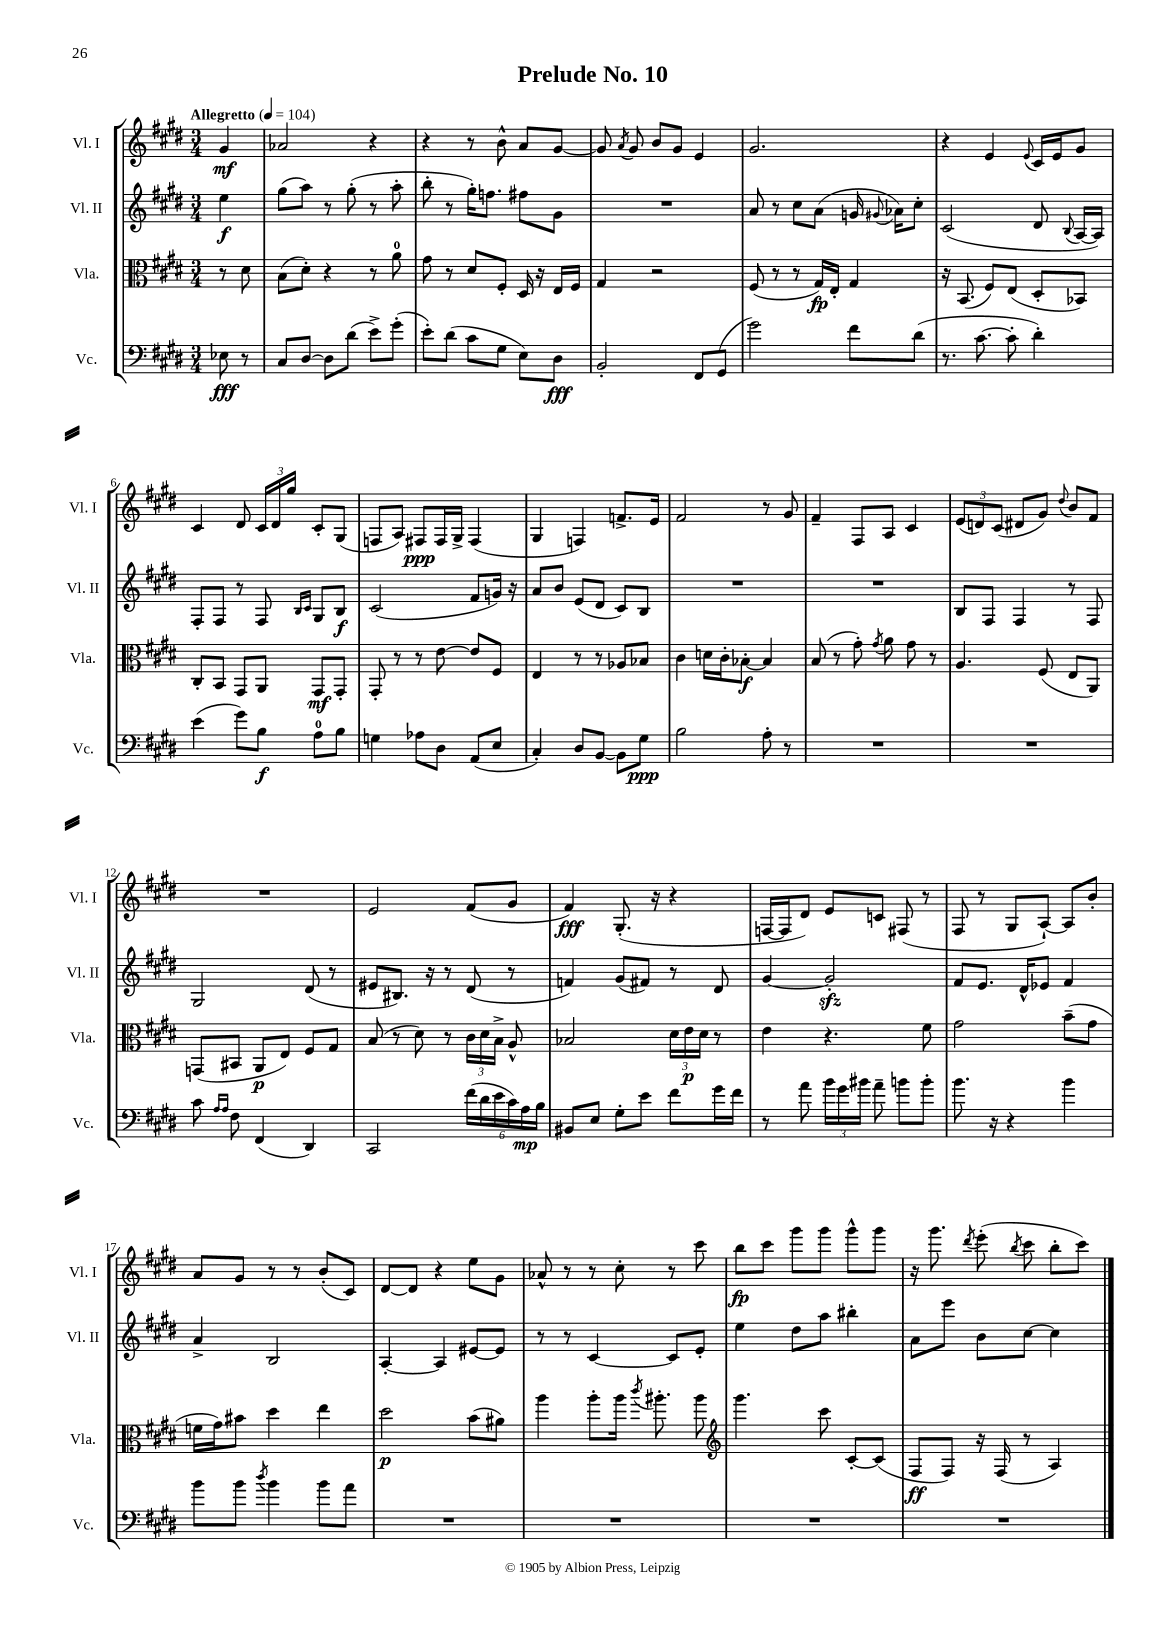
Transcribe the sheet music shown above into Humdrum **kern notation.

**kern	**dynam	**kern	**dynam	**kern	**dynam	**kern	**dynam
*part4	*part4	*part3	*part3	*part2	*part2	*part1	*part1
*staff4	*staff4	*staff3	*staff3	*staff2	*staff2	*staff1	*staff1
*I"Vc.	*	*I"Vla.	*	*I"Vl. II	*	*I"Vl. I	*
*I'Vc.	*	*I'Vla.	*	*I'Vl. II	*	*I'Vl. I	*
*clefF4	*	*clefC3	*	*clefG2	*	*clefG2	*
*k[f#c#g#d#]	*	*k[f#c#g#d#]	*	*k[f#c#g#d#]	*	*k[f#c#g#d#]	*
*M3/4	*	*M3/4	*	*M3/4	*	*M3/4	*
*MM104	*	*MM104	*	*MM104	*	*MM104	*
=	=	=	=	=	=	=	=
!	!	!	!	!	!	!LO:TX:a:B:t=Allegretto	!
8E-X\	fff	8r	.	4ee\	f	4g#/	mf
8r	.	8d#\	.	.	.	.	.
=1	=1	=1	=1	=1	=1	=1	=1
8C#/L	.	(8B\L	.	(8gg#\L	.	2a-X/	.
[8D#/J	.	8d#'\J)	.	8aa\J)	.	.	.
8D#\L]	.	4r	.	8r	.	.	.
(8d#\J	.	.	.	(8gg#'\	.	.	.
8e^\L)	.	8r	.	8r	.	4r	.
(8g#'\J	.	8a\	.	8aa'\	.	.	.
=2	=2	=2	=2	=2	=2	=2	=2
8e'\L)	.	8g#\	.	8bb'\	.	4r	.
(8d#\J	.	8r	.	8r	.	.	.
8c#\L	.	8d#/L	.	16gg#'\KL)	.	8r	.
.	.	.	.	8.ffn\J	.	.	.
8G#\J	.	8F#'/J	.	.	.	8b^^\	.
8E\L)	.	16D#/	.	8ff#X\L	.	8a/L	.
.	.	16r	.	.	.	.	.
8D#\J	fff	16E/LL	.	8g#\J	.	[8g#/J	.
.	.	16F#/JJ	.	.	.	.	.
=3	=3	=3	=3	=3	=3	=3	=3
2BB'/	.	4G#/	.	2.r	.	8g#/]	.
.	.	.	.	.	.	8qa/	.
.	.	.	.	.	.	8g#/	.
.	.	2r	.	.	.	8b/L	.
.	.	.	.	.	.	8g#/J	.
8FF#/L	.	.	.	.	.	4e/	.
(8GG#/J	.	.	.	.	.	.	.
=4	=4	=4	=4	=4	=4	=4	=4
2g#\)	.	(8F#/	.	8a/	.	2.g#/	.
.	.	8r	.	8r	.	.	.
.	.	8r	.	8cc#\L	.	.	.
.	.	16G#/LL)	fp	(8a\J	.	.	.
.	.	16E'/JJ	.	.	.	.	.
8f#\L	.	4G#/	.	16gn/	.	.	.
.	.	.	.	8qqg#X/	.	.	.
.	.	.	.	16a-X\KL)	.	.	.
(8d#\J	.	.	.	8cc#'\J	.	.	.
=5	=5	=5	=5	=5	=5	=5	=5
8.r	.	16r	.	(2c#/	.	4r	.
.	.	(8.BB/	.	.	.	.	.
[8.c#\	.	.	.	.	.	.	.
.	.	8F#/L)	.	.	.	4e/	.
8c#'\]	.	(8E/J	.	.	.	.	.
.	.	.	.	.	.	8qqe/	.
4d#'\)	.	8D#'/L	.	8d#/	.	16c#/LL	.
.	.	.	.	.	.	16e/J	.
.	.	.	.	8qqB/	.	.	.
.	.	8BB-X/J)	.	[16A/LL	.	8g#/J	.
.	.	.	.	16A/JJ])	.	.	.
!!LO:LB:g=z
=6	=6	=6	=6	=6	=6	=6	=6
(4e\	.	8C#'/L	.	8F#'/L	.	4c#/	.
.	.	8BB/J	.	8F#/J	.	.	.
8g#\L)	.	8GG#/L	.	8r	.	8d#/	.
8B\J	f	8AA/J	.	8F#/	.	24c#/LL	.
.	.	.	.	.	.	24d#/	.
.	.	.	.	.	.	24gg#/JJ	.
.	.	.	.	16qqB/LL	.	.	.
.	.	.	.	16qqc#/JJ	.	.	.
8A\L	.	8GG#/L	mf	8G#/L	.	8c#'/L	.
8B\J	.	8GG#'/J	.	8B/J	f	(8G#/J	.
=7	=7	=7	=7	=7	=7	=7	=7
4Gn\	.	8GG#'/	.	(2c#/	.	8Fn/L	.
.	.	8r	.	.	.	8A/J)	.
8A-X\L	.	8r	.	.	.	8F#X/L	ppp
8D#\J	.	[8e\	.	.	.	16F#/L	.
.	.	.	.	.	.	16G#^/JJ	.
(8AA/L	.	8e/L]	.	8f#/L	.	(4F#/	.
8E/J	.	8F#/J	.	16gn/Jk)	.	.	.
.	.	.	.	16r	.	.	.
=8	=8	=8	=8	=8	=8	=8	=8
4C#'/)	.	4E/	.	8a/L	.	4G#/	.
.	.	.	.	8b/J	.	.	.
8D#/L	.	8r	.	(8e/L	.	4Fn/)	.
[8BB/J	.	8r	.	8d#/J	.	.	.
8BB\L]	.	8A-X/L	.	8c#/L)	.	8.fn^/L	.
8G#\J	ppp	8B-X/J	.	8B/J	.	.	.
.	.	.	.	.	.	16e/Jk	.
=9	=9	=9	=9	=9	=9	=9	=9
2B\	.	4c#\	.	2.r	.	2f#/	.
.	.	16dn\LL	.	.	.	.	.
.	.	16c#'\J	.	.	.	.	.
.	.	[8B-X'\J	f	.	.	.	.
8A'\	.	4B-/]	.	.	.	8r	.
8r	.	.	.	.	.	8g#/	.
=10	=10	=10	=10	=10	=10	=10	=10
2.r	.	(8B/	.	2.r	.	4f#~/	.
.	.	8r	.	.	.	.	.
.	.	8g#'\)	.	.	.	8F#/L	.
.	.	8qg#/	.	.	.	.	.
.	.	8a\	.	.	.	8A/J	.
.	.	8g#\	.	.	.	4c#/	.
.	.	8r	.	.	.	.	.
=11	=11	=11	=11	=11	=11	=11	=11
2.r	.	4.A/	.	8B/L	.	(12e/L	.
.	.	.	.	.	.	12dn/)	.
.	.	.	.	8F#/J	.	.	.
.	.	.	.	.	.	(12c#/J	.
.	.	.	.	4F#/	.	8d#X/L	.
.	.	(8F#/	.	.	.	8g#/J)	.
.	.	.	.	.	.	8qqdd#/	.
.	.	8E/L	.	8r	.	8b/L	.
.	.	8AA/J)	.	8F#/	.	8f#/J	.
!!LO:LB:g=z
=12	=12	=12	=12	=12	=12	=12	=12
8c#\	.	(8GGn/L	.	2G#/	.	2.r	.
16qqA/LL	.	.	.	.	.	.	.
16qqA/JJ	.	.	.	.	.	.	.
8F#\	.	8BB#X/J	.	.	.	.	.
(4FF#/	.	8AA/L	p	.	.	.	.
.	.	8E/J)	.	.	.	.	.
4DD#/)	.	8F#/L	.	(8d#/	.	.	.
.	.	8G#/J	.	8r	.	.	.
=13	=13	=13	=13	=13	=13	=13	=13
2CC#/	.	(8B/	.	8e#X/L	.	2e/	.
.	.	8r	.	8.B#X/J)	.	.	.
.	.	8d#\)	.	.	.	.	.
.	.	.	.	16r	.	.	.
.	.	8r	.	8r	.	.	.
(24f#\LL	.	24c#\LL	.	(8d#/	.	(8f#/L	.
24d#\	.	24d#\	.	.	.	.	.
24e\	.	24B^\JJ	.	.	.	.	.
24c#\)	.	8A^^/	.	8r	.	8g#/J	.
24A\	mp	.	.	.	.	.	.
24B\JJ	.	.	.	.	.	.	.
=14	=14	=14	=14	=14	=14	=14	=14
8BB#X/L	.	2B-X/	.	4fn/)	.	4f#/)	fff
8E/J	.	.	.	.	.	.	.
8G#'\L	.	.	.	(8g#/L	.	(8.G#'/	.
8e\J	.	.	.	8f#X/J)	.	.	.
.	.	.	.	.	.	16r	.
8f#\L	.	24d#\LL	.	8r	.	4r	.
.	.	24e\	p	.	.	.	.
.	.	24d#\JJ	.	.	.	.	.
16g#\L	.	8r	.	8d#/	.	.	.
16f#\JJ	.	.	.	.	.	.	.
=15	=15	=15	=15	=15	=15	=15	=15
8r	.	4e\	.	[4g#/	.	[16Fn/LL	.
.	.	.	.	.	.	16F/J]	.
8a\	.	.	.	.	.	8d#/J)	.
24b\LL	.	4.r	.	2g#zz'/]	.	8e/L	.
24g#\	.	.	.	.	.	.	.
24b#X\JJ	.	.	.	.	.	.	.
8a~\	.	.	.	.	.	8cn/J	.
8bn\L	.	.	.	.	.	(8F#X/	.
8b'\J	.	8f#\	.	.	.	8r	.
=16	=16	=16	=16	=16	=16	=16	=16
8.b\	.	2g#\	.	8f#/L	.	8F#/	.
.	.	.	.	8.e/J	.	8r	.
16r	.	.	.	.	.	.	.
4r	.	.	.	.	.	8G#/L	.
.	.	.	.	16d#^^/KL	.	.	.
.	.	.	.	8e-X/J	.	[8A`/J)	.
4b\	.	(8b~\L	.	4f#/	.	8A/L]	.
.	.	8g#\J	.	.	.	8b'/J	.
!!LO:LB:g=z
=17	=17	=17	=17	=17	=17	=17	=17
8b\L	.	16fn\LL	.	4a^/	.	8a/L	.
.	.	16g#\J)	.	.	.	.	.
8b\J	.	8b#X\J	.	.	.	8g#/J	.
8qdd#/	.	.	.	.	.	.	.
4b\	.	4dd#\	.	2B/	.	8r	.
.	.	.	.	.	.	8r	.
8b\L	.	4ee\	.	.	.	(8b'/L	.
8a\J	.	.	.	.	.	8c#/J)	.
=18	=18	=18	=18	=18	=18	=18	=18
2.r	.	2dd#\	p	[4A'/	.	[8d#/L	.
.	.	.	.	.	.	8d#/J]	.
.	.	.	.	4A/]	.	4r	.
.	.	(8b\L	.	[8e#X/L	.	8ee\L	.
.	.	8a#X\J)	.	8e#/J]	.	8g#\J	.
=19	=19	=19	=19	=19	=19	=19	=19
2.r	.	4aa\	.	8r	.	8a-X^^/	.
.	.	.	.	8r	.	8r	.
.	.	8aa'\L	.	[4c#/	.	8r	.
.	.	16aa\Jk	.	.	.	8cc#'\	.
.	.	8qccc#/	.	.	.	.	.
.	.	8.aa#X'\	.	.	.	.	.
.	.	.	.	8c#/L]	.	8r	.
.	.	8aa#\	.	8e'/J	.	8ccc#\	.
=20	=20	=20	=20	=20	=20	=20	=20
*	*	*clefG2	*	*	*	*	*
2.r	.	4.ggg#\	.	4ee\	.	8bb\L	fp
.	.	.	.	.	.	8ccc#\J	.
.	.	.	.	8dd#\L	.	8ggg#\L	.
.	.	8ccc#\	.	8aa\J	.	8ggg#\J	.
.	.	[8c#'/L	.	4bb#X'\	.	8ggg#^^\L	.
.	.	(8c#/J]	.	.	.	8ggg#\J	.
=21	=21	=21	=21	=21	=21	=21	=21
2.r	.	8F#/L	ff	8a\L	.	16r	.
.	.	.	.	.	.	8.ggg#\	.
.	.	8F#/J)	.	8eee\J	.	.	.
.	.	.	.	.	.	8qddd#/	.
.	.	16r	.	8b\L	.	(8eee'\	.
.	.	(16F#/	.	.	.	.	.
.	.	.	.	.	.	8qbb/	.
.	.	8r	.	[8cc#\J	.	8ccc#\	.
.	.	4A/)	.	4cc#\]	.	8bb'\L	.
.	.	.	.	.	.	8ccc#\J)	.
==	==	==	==	==	==	==	==
*-	*-	*-	*-	*-	*-	*-	*-
